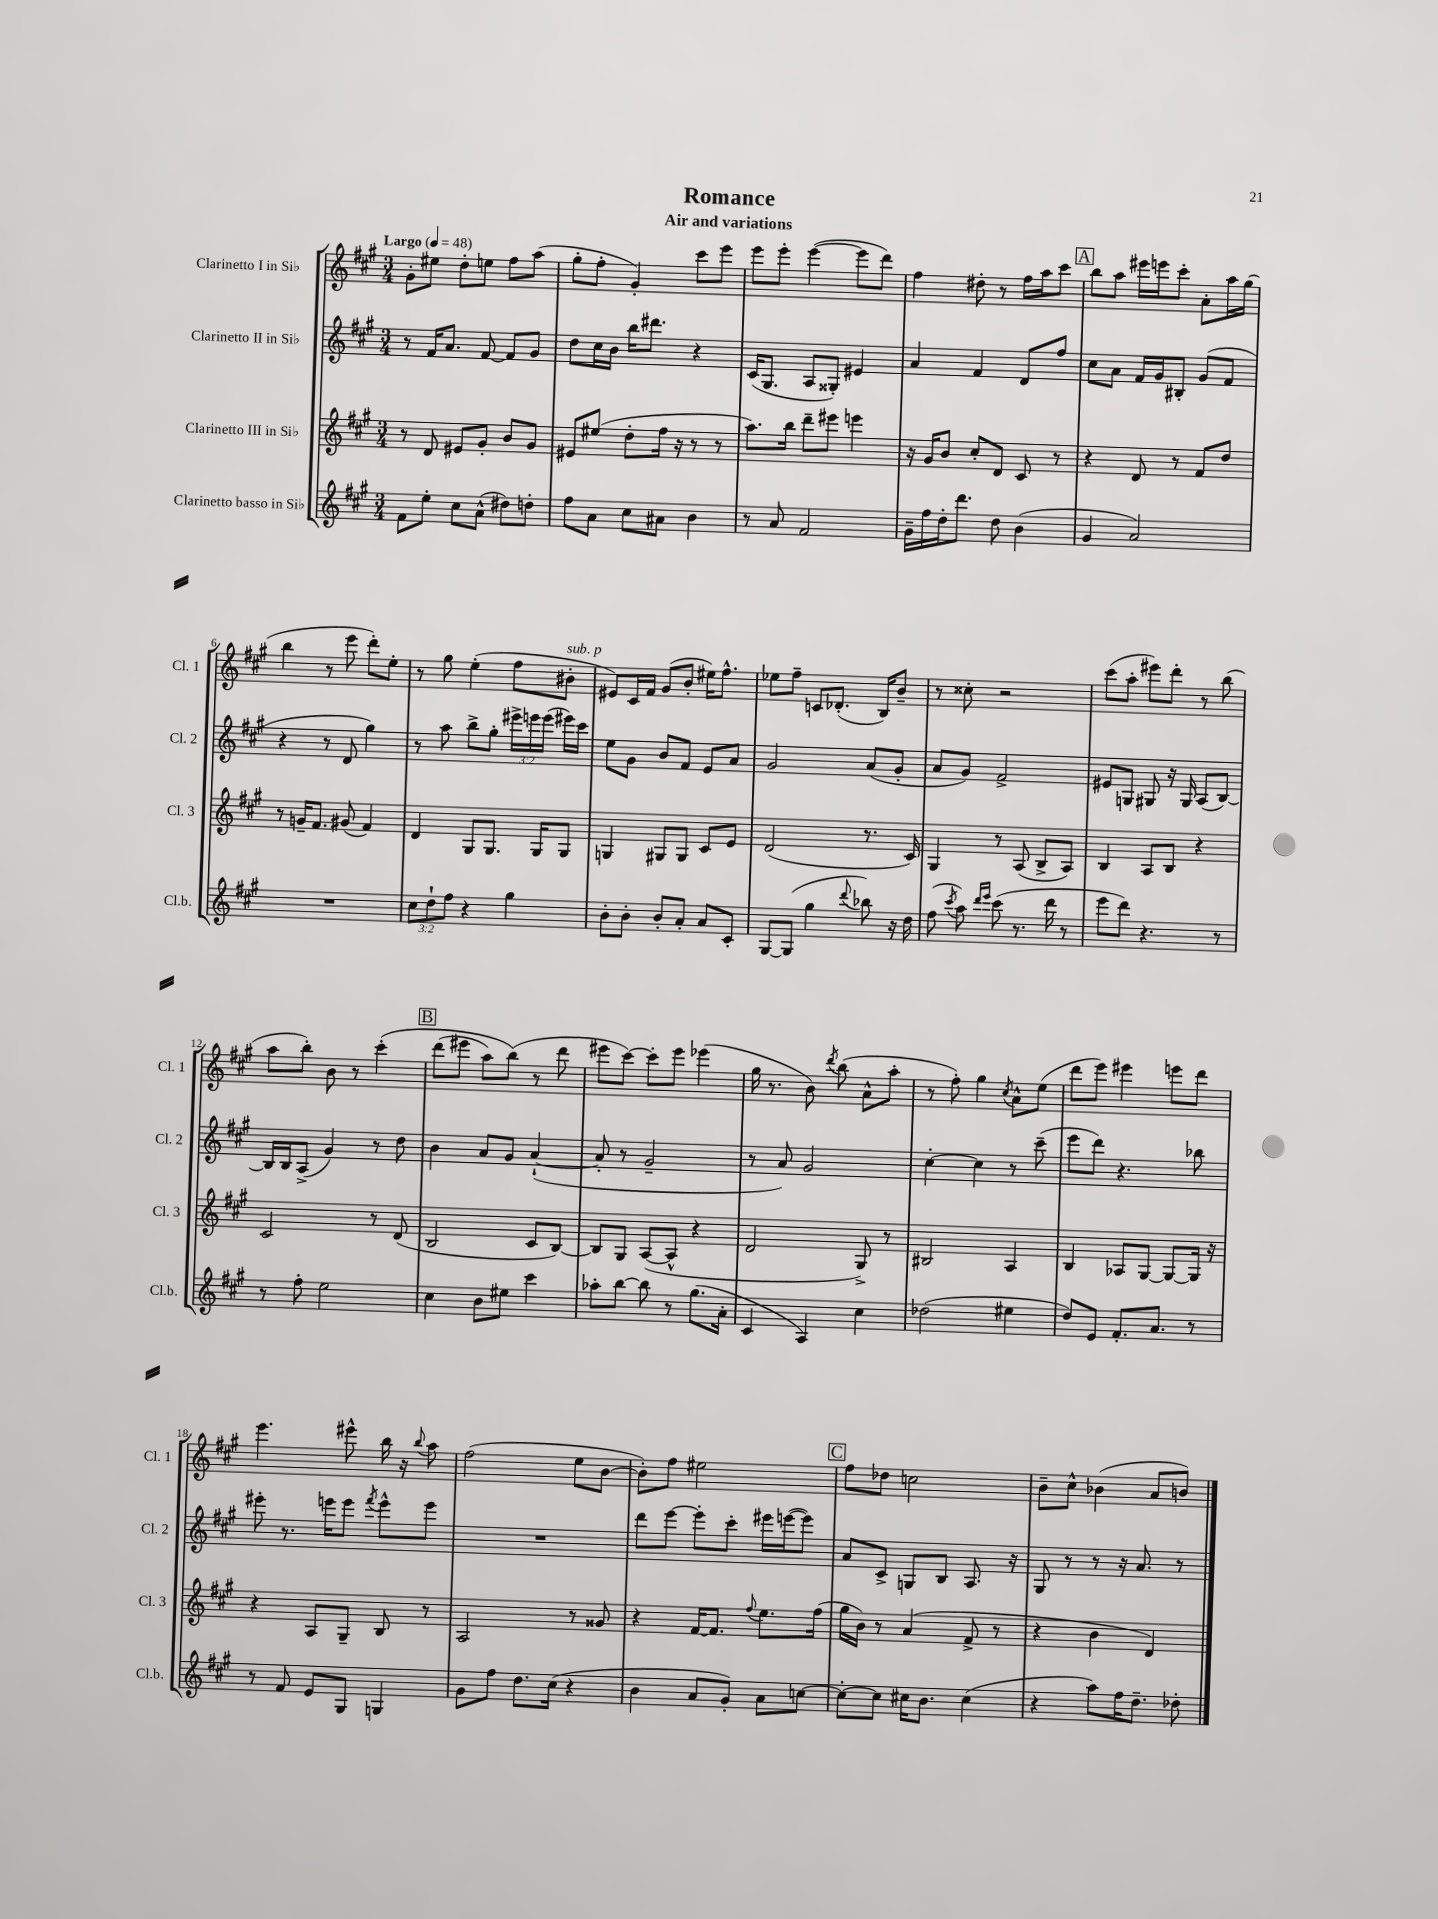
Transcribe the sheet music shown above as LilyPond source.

\header { title = "Romance" subtitle = "Air and variations" }
<<
\new StaffGroup <<
\new Staff = "s0" \with { instrumentName = "Clarinetto I in Sib" shortInstrumentName = "Cl. 1" } {
    \clef treble \key a \major \numericTimeSignature \time 3/4 \tempo "Largo" 4 = 48
    \autoBeamOff gis'8[-. eis''8] d''8[-. e''8] fis''8[ a''8]( |
    gis''8[-. fis''8]-. gis'4-.) cis'''8[ e'''8] |
    e'''8[ e'''8]-. e'''4~( e'''8[ d'''8]) |
    fis''4 dis''8-. r8 fis''16[ a''16 cis'''8] |
    \mark \markup { \box "A" } b''8[ a''8] eis'''16[ e'''16 cis'''8]-. a'8[-. a''16 gis''16]( |
    b''4 r8 e'''8 d'''8[-.) e''8]-. |
    r8 gis''8 e''4-.( fis''8[ bis'8]-.^\markup { \italic "sub. p" } |
    eis'8[) cis'16 fis'16] gis'8[( b'8]-. eis''16[) fis''8.]-^ |
    ees''8[ fis''8]-- c'8[ des'8.]-.( b16[) b'8]-- |
    r8 cisis''8-. r2 |
    cis'''8[( a''8]-. eis'''8[) d'''8]-. r8 b''8( |
    a''8[ b''8]-.) b'8 r8 cis'''4-.\( |
    \mark \markup { \box "B" } d'''8[( eis'''8] a''8[) b''8](\) r8 d'''8 |
    eis'''8[ cis'''8]~) cis'''8[-. eis'''8] ees'''4( |
    gis''16 r8. b'8) \acciaccatura { d'''8 } b''8( a'8[-^ a''8]-. |
    r8 fis''8-.) gis''4 \acciaccatura { cis''8 } a'8[-^ e''8]( |
    d'''8[ e'''8]) eis'''4 e'''8[ d'''8] |
    e'''4. eis'''8-^ b''16 r16 \appoggiatura { b''8 } a''8 |
    fis''2( e''8[ b'8]~ |
    b'8[-.) fis''8] eis''2 |
    \mark \markup { \box "C" } fis''8[ des''8] c''2 |
    b'8[-- cis''8]-^ bes'4( a'8[ b'8]) \bar "|." |
}
\new Staff = "s1" \with { instrumentName = "Clarinetto II in Sib" shortInstrumentName = "Cl. 2" } {
    \clef treble \key a \major \numericTimeSignature \time 3/4 \override Staff.TupletNumber.text = #tuplet-number::calc-fraction-text
    \autoBeamOff r8 fis'16[ a'8.] fis'8~ fis'8[ gis'8] |
    d''8[ cis''16 b'16] b''16[ dis'''8.] r4 |
    cis'16[( gis8.] a8[ gisis8]-.) eis'4 |
    a'4 fis'4 d'8[ fis''8] |
    \mark \markup { \box "A" } cis''8[ a'8] fis'16[ gis'16 bis8]-. gis'8[( fis'8] |
    r4 r8 d'8 gis''4) |
    r8 a''8 b''8[-> gis''8]-. \tuplet 3/2 { eis'''16[-> e'''16 e'''16]( } eis'''16[) cis'''16] |
    e''8[ gis'8] b'8[ fis'8] e'8[ a'8] |
    gis'2 a'8[( gis'8]-. |
    a'8[ gis'8]) fis'2-> |
    eis'8[ g8] gis8 r16 gis16 a8[( b8]~) |
    b16[ b16 a8]->( gis'4) r8 d''8 |
    \mark \markup { \box "B" } b'4 a'8[ gis'8] a'4~-!( |
    a'8-. r8 gis'2-- |
    r8 a'8) gis'2 |
    cis''4~-. cis''4 r8 cis'''8--( |
    e'''8[ d'''8]) r4. bes''8 |
    eis'''8-. r8. e'''16[ e'''8] \acciaccatura { fis'''8 } e'''8[-^ e'''8] |
    R2. |
    d'''8[ e'''8]~ e'''8[-. cis'''8]-. eis'''16[ e'''16~( e'''8]) |
    \mark \markup { \box "C" } a'8[ cis'8]-> g8[ b8] a8. r16 |
    gis8 r8 r8 r16 a'8. r8 \bar "|." |
}
\new Staff = "s2" \with { instrumentName = "Clarinetto III in Sib" shortInstrumentName = "Cl. 3" } {
    \clef treble \key a \major \numericTimeSignature \time 3/4
    \autoBeamOff r8 d'8 eis'8[ gis'8]-. b'8[ gis'8] |
    eis'8[ eis''8]( d''8[-. fis''16] r16 r8 r8 |
    a''8.[) b''16] d'''8[-- eis'''8] e'''4 |
    r16 gis'16[ b'8] cis''8[-. d'8] cis'8 r8 |
    \mark \markup { \box "A" } r4 d'8 r8 fis'8[ d''8] |
    r8 g'16[-- fis'8.] gis'8( fis'4) |
    d'4 gis8[ gis8.] gis16[ gis8] |
    g4 gis8[ gis8] cis'8[ e'8] |
    d'2( r8. cis'16) |
    gis4 r8 a8( b8[-> a8]) |
    b4 a8[ b8] r4 |
    cis'2 r8 d'8( |
    \mark \markup { \box "B" } b2 cis'8[ b8]~) |
    b8[ gis8] a8[~( a8]-^ r4 |
    d'2 gis8->) r8 |
    bis2 a4 |
    b4 aes8[ gis8]~ gis8[~ gis16] r16 |
    r4 a8[ gis8]-- b8 r8 |
    a2 r8 gisis'8 |
    r4 fis'16[~ fis'8.] \appoggiatura { fis''8 } e''8.[ fis''16]( |
    \mark \markup { \box "C" } gis''16[ b'16]) r8 a'4( fis'8-> r8 |
    r4 b'4 d'4) \bar "|." |
}
\new Staff = "s3" \with { instrumentName = "Clarinetto basso in Sib" shortInstrumentName = "Cl.b." } {
    \clef treble \key a \major \numericTimeSignature \time 3/4 \override Staff.TupletNumber.text = #tuplet-number::calc-fraction-text
    \autoBeamOff fis'8[ e''8]-. cis''8[ a'8]-^( dis''8[) d''8]-. |
    fis''8[ a'8] cis''8[ ais'8] b'4 |
    r8 a'8 fis'2 |
    gis'16[-- fis''16 d''16-. d'''8.] d''8 b'4( |
    \mark \markup { \box "A" } gis'4 a'2) |
    R2. |
    \tuplet 3/2 { cis''8[ d''8-! fis''8] } r4 gis''4 |
    b'8[-. b'8]-. b'8[-. a'8]-. a'8[ cis'8]-. |
    gis8[~ gis8]( gis''4 \appoggiatura { d'''8 } bes''8) r16 d''16 |
    fis''8( \acciaccatura { cis'''8 } a''8) \grace { d'''16[ e'''16] } cis'''8( r8. d'''16 r8 |
    e'''8[ d'''8]) r4. r8 |
    r8 fis''8-. e''2 |
    \mark \markup { \box "B" } cis''4 b'8[ eis''8] cis'''4 |
    aes''8[-. b''8]~ b''8 r8 gis''8.[( a'16]-. |
    cis'4 a4) cis''4 |
    des''2( eis''4 |
    d''8[) e'8] fis'8.[-. a'8.] r8 |
    r8 fis'8 e'8[ gis8] g4 |
    gis'8[ fis''8] d''8.[ cis''16]( r4 |
    b'4 a'8[ gis'8]-.) a'8[ c''8]~ |
    \mark \markup { \box "C" } c''8[~-. c''8] cis''16[ b'8.] cis''4( |
    r4 a''8[) fis''16 d''8.]-- des''8-. \bar "|." |
}
>>
>>
